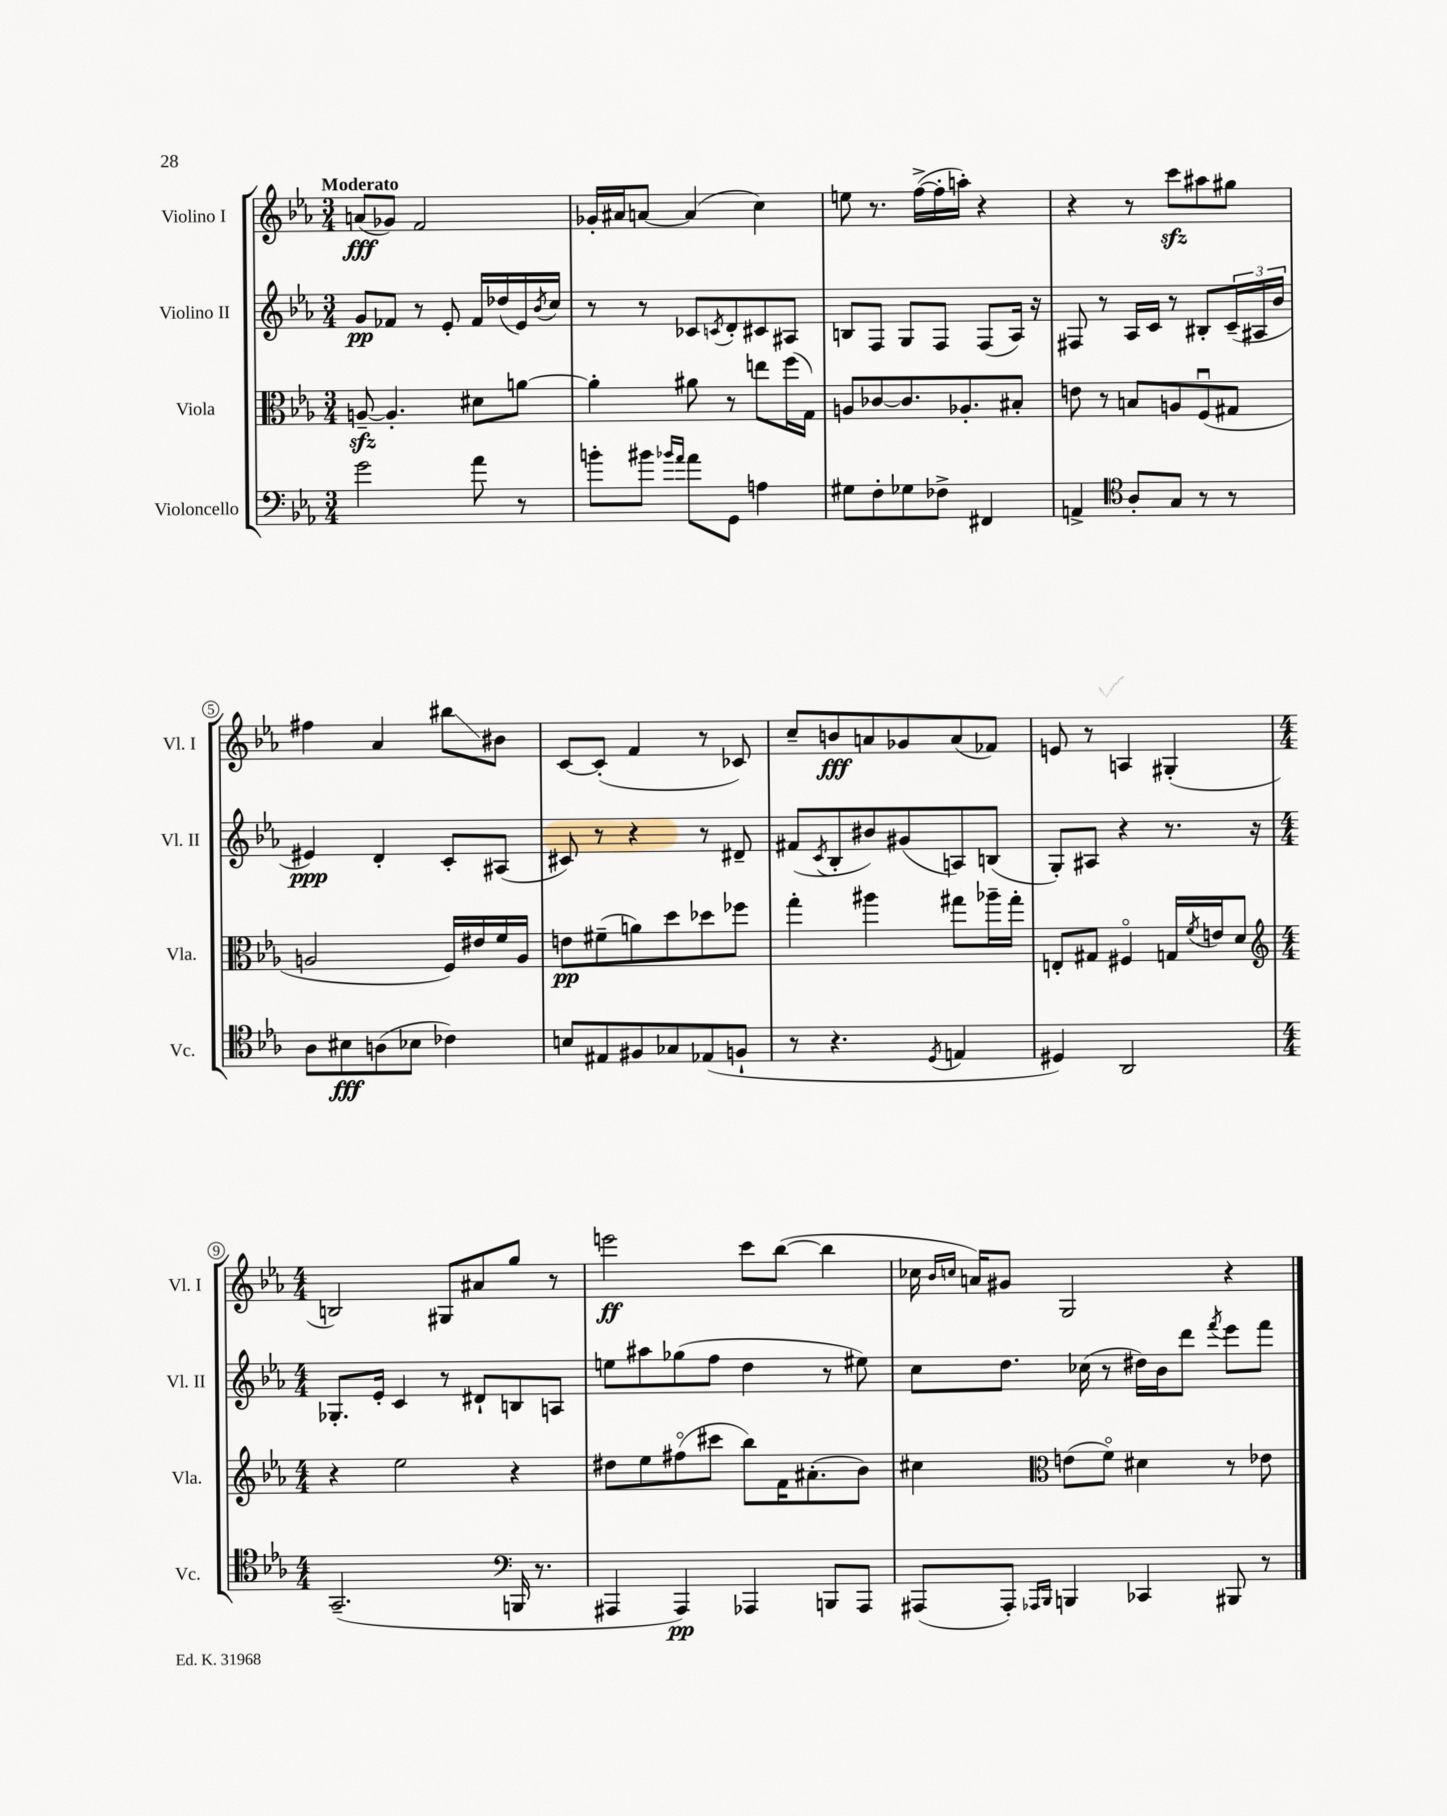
<<
\new StaffGroup <<
\new Staff = "s0" \with { instrumentName = "Violino I" shortInstrumentName = "Vl. I" } {
    \clef treble \key ees \major \numericTimeSignature \time 3/4 \tempo "Moderato"
    a'8\fff( ges'8) f'2 |
    ges'16-. ais'16 a'8~ a'4( c''4) |
    e''8 r8. f''16~->( f''16-. a''16-.) r4 |
    r4 r8 c'''8\sfz ais''8 gis''8 |
    fis''4 aes'4 bis''8\glissando bis'8 |
    c'8~ c'8-.( f'4 r8 ces'8) |
    c''8-- b'8\fff a'8 ges'8 a'8( fes'8) |
    e'8 r8 a4 gis4-.( |
    \numericTimeSignature \time 4/4 b2) gis8 ais'8 g''8 r8 |
    e'''2\ff c'''8 bes''8~( bes''4 |
    ces''16 \grace { bes'16 c''16 } a'16) gis'8 g2 r4 \bar "|." |
}
\new Staff = "s1" \with { instrumentName = "Violino II" shortInstrumentName = "Vl. II" } {
    \clef treble \key ees \major \numericTimeSignature \time 3/4
    g'8\pp fes'8 r8 ees'8-. fes'16 des''16( ees'16) \acciaccatura { bes'8 } c''16 |
    r8 r8 ces'8 \acciaccatura { c'8 } d'8-. cis'8 ais8 |
    b8 f8 g8 f8 f8( aes16) r16 |
    fis8 r8 aes16 c'16 r8 bis8-. \tuplet 3/2 { c'16--( ais16 bes'16 } |
    eis'4\ppp) d'4-. c'8-. ais8( |
    cis'8) r8 r4 r8 dis'8-- |
    fis'8( \acciaccatura { c'8 } bes8-. bis'8) gis'8( a8) b8( |
    g8-.) ais8 r4 r8. r16 |
    \numericTimeSignature \time 4/4 ges8.-. ees'16-. c'4 r8 dis'8-! b8 a8 |
    e''8 ais''8 ges''8( f''8 d''4 r8 eis''8) |
    c''8 d''8. ces''16( r8 dis''16) bes'16 d'''8 \acciaccatura { f'''8 } ees'''8 f'''8 \bar "|." |
}
\new Staff = "s2" \with { instrumentName = "Viola" shortInstrumentName = "Vla." } {
    \clef alto \key ees \major \numericTimeSignature \time 3/4
    a8~--\sfz a4.-. dis'8 a'8~ |
    a'4-. ais'8 r8 e''8 f''16( g16) |
    a8 ces'8~ ces'8. aes8.-. bis8-. |
    e'8 r8 b8 a8 f8\downbow( gis8 |
    a2 f16) eis'16 f'16 a16 |
    e'8\pp fis'8--( a'8) d''8 des''8 fes''8 |
    g''4-. ais''4 gis''8 aes''16-- gis''16-. |
    e8-. gis8 fis4\flageolet g16 \acciaccatura { f'8 } e'16 d'8 |
    \numericTimeSignature \time 4/4 \clef treble r4 ees''2 r4 |
    dis''8 ees''8 fis''8\flageolet( cis'''8 bes''8) f'16 ais'8.-.( bes'8) |
    cis''4 \clef alto e'8( f'8\flageolet) dis'4 r8 ees'8 \bar "|." |
}
\new Staff = "s3" \with { instrumentName = "Violoncello" shortInstrumentName = "Vc." } {
    \clef bass \key ees \major \numericTimeSignature \time 3/4
    g'2 aes'8 r8 |
    b'8-. bis'8 \grace { bes'16 aes'16 } aes'8 g,8 a4 |
    gis8 f8-. ges8 fes8-> fis,4 |
    a,4-> \clef tenor aes8-. g8 r8 r8 |
    aes8 bis8\fff a8( bes8 ces'4) |
    b8 eis8 fis8 ges8 ees8( f8-! |
    r8 r4. \acciaccatura { d8 } e4 |
    dis4) aes,2 |
    \numericTimeSignature \time 4/4 g,2.--( \clef bass b,,16 r8. |
    ais,,4 ais,,4\pp) aes,,4 b,,8 aes,,8 |
    ais,,8( ais,,8-.) \grace { aes,,16 bes,,16 } b,,4 ces,4 bis,,8 r8 \bar "|." |
}
>>
>>
\layout { \context { \Score \override BarNumber.stencil = #(make-stencil-circler 0.1 0.3 ly:text-interface::print) } }
